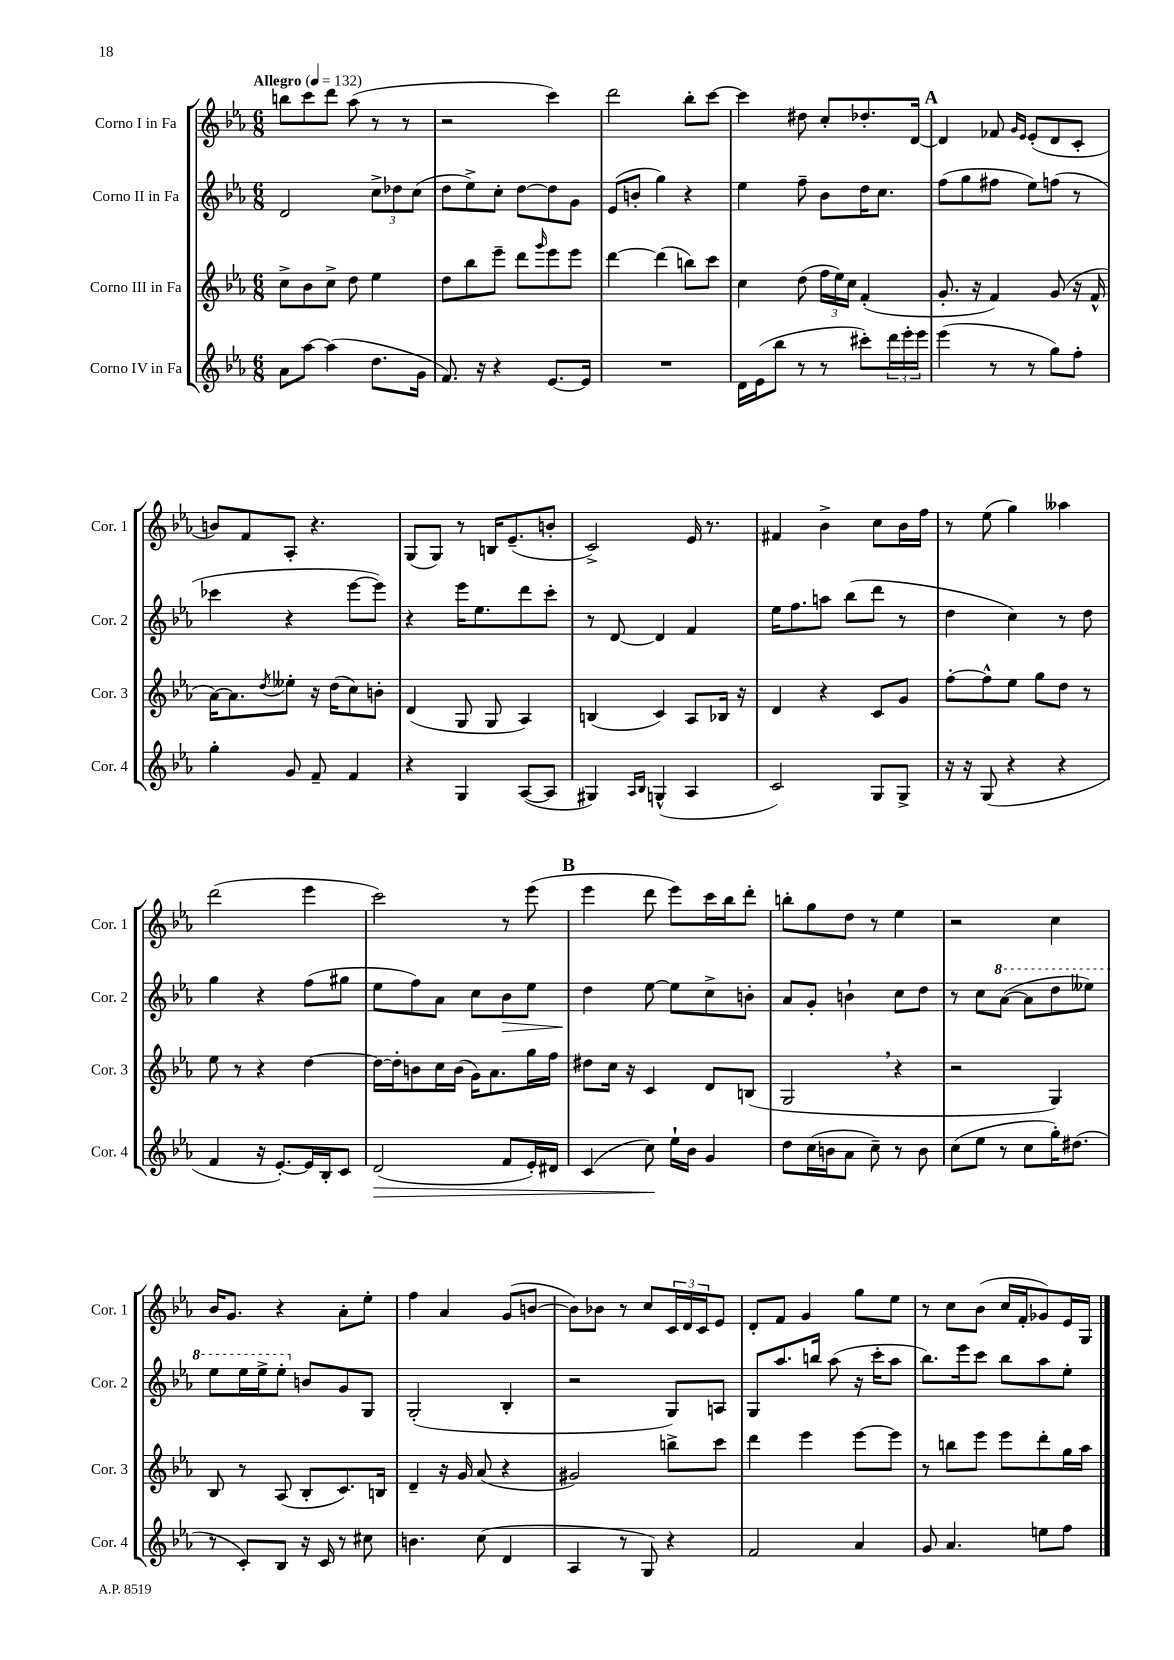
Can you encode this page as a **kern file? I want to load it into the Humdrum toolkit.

**kern	**kern	**kern	**kern
*staff4	*staff3	*staff2	*staff1
*clefG2	*clefG2	*clefG2	*clefG2
*k[b-e-a-]	*k[b-e-a-]	*k[b-e-a-]	*k[b-e-a-]
*M6/8	*M6/8	*M6/8	*M6/8
*MM132	*MM132	*MM132	*MM132
8a-	8cc^	2d	8bb
[8aa-	8b-	.	8ccc
(4aa-]	8cc^	.	8ddd
.	8dd	.	(8aa-
8.dd	4ee-	12cc^	8r
.	.	12dd-	.
.	.	.	8r
.	.	(12cc	.
16g	.	.	.
=	=	=	=
8.f)	8dd	8dd	2r
.	8bb-	8ee-^)	.
16r	.	.	.
4r	8eee-~	8cc'	.
.	8ddd	[8dd	.
.	16qqggg	.	.
[8.e-	8eee-	8dd]	4ccc)
.	8eee-	8g	.
16e-]	.	.	.
=	=	=	=
2.r	[4ddd	(8e-	2ddd
.	.	8b'	.
.	(4ddd]	4gg)	.
.	8bb)	4r	8bb-'
.	8ccc	.	[8ccc
=	=	=	=
16d	4cc	4ee-	4ccc]
(16e-	.	.	.
8bb-	.	.	.
8r	(8dd	8ff~	8dd#
8r	24ff	8b-	8cc'
.	24ee-)	.	.
.	24cc	.	.
8ccc#')	(4f'	16dd	8.dd-'
.	.	8.cc	.
24ddd	.	.	.
24eee-'	.	.	.
.	.	.	[16d
24eee-	.	.	.
=	=	=	=
(4eee-	8.g'	(8ff	4d]
.	.	8gg	.
.	16r	.	.
8r	4f)	8ff#	8f-
.	.	.	16qqg
.	.	.	16qqe-
8r	.	8ee-)	(8e-'
8gg)	(8g	(8ff	8d
8ff'	16r	8r	8c'
.	16f^^	.	.
=	=	=	=
4gg'	[16a-)	4ccc-	8b)
.	8.a-]	.	.
.	.	.	8f
.	8qdd	.	.
8g	8ee--'	4r	8A-'
8f~	16r	.	4.r
.	(16dd	.	.
4f	8cc)	[8eee-	.
.	8b'	8eee-])	.
=	=	=	=
4r	(4d	4r	(8G
.	.	.	8G)
4G	8G	16eee-	8r
.	.	8.ee-	.
.	8G	.	16B
.	.	.	(8.e-~
([8A-	4A-)	8ddd	.
8A-]	.	8ccc'	8b'
=	=	=	=
4G#)	(4B	8r	2c^)
.	.	[8d	.
16qqA-	.	.	.
16qqB-	.	.	.
(4G^^	4c)	4d]	.
4A-	8A-	4f	16e-
.	.	.	8.r
.	16B-	.	.
.	16r	.	.
=	=	=	=
2c)	4d	16ee-	4f#
.	.	8.ff	.
.	4r	8aa	4b-^
.	.	(8bb-	.
8G	8c	8ddd	8cc
8G^	8g	8r	16b-
.	.	.	16ff
=	=	=	=
16r	[8ff'	4dd	8r
16r	.	.	.
(8G	8ff^^]	.	(8ee-
4r	8ee-	4cc)	4gg)
.	8gg	.	.
4r	8dd	8r	4aa--
.	8r	8dd	.
=	=	=	=
4f	8ee-	4gg	(2ddd
.	8r	.	.
16r	4r	4r	.
[8.e-')	.	.	.
16e-]	[4dd	(8ff	4eee-
16B-'	.	.	.
8c	.	8gg#	.
=	=	=	=
(2d	16dd_	8ee-	2ccc)
.	16dd']	.	.
.	8b	8ff)	.
.	16cc	8a-	.
.	(16b	.	.
.	16g)	8cc	.
.	8.a-	.	.
8f	.	8b-	8r
16e-')	16gg	8ee-	(8eee-
16d#	16ff	.	.
=	=	=	=
(4c	8dd#	4dd	4eee-
.	16cc	.	.
.	16r	.	.
8cc)	4c	[8ee-	8ddd
16ee-`	.	8ee-]	8eee-)
16b-	.	.	.
4g	8d	8cc^	16ccc
.	.	.	16bb-
.	(8B	8b'	8ddd'
=	=	=	=
8dd	2G	8a-	8bb'
(16cc	.	8g'	8gg
16b	.	.	.
8a-	.	4b`	8dd
8cc~)	.	.	8r
8r	4r	8cc	4ee-
8b	.	8dd	.
=	=	=	=
(8cc	2r	8r	2r
8ee-	.	8cc	.
8r	.	([8aa-	.
8cc	.	8aa-]	.
16gg')	4G)	8ddd	4cc
(8.dd#	.	.	.
.	.	8eee--)	.
=	=	=	=
8r	8B-	8eee-	16b-
.	.	.	8.g
8c')	8r	16eee-	.
.	.	16eee-^	.
8B-	(8A-	8eee-'	4r
16r	8B-'	8b	.
16c	.	.	.
8r	8.c)	8g	8a-'
8cc#	.	8G	8ee-'
.	16B	.	.
=	=	=	=
4.b	4d~	(2G'	4ff
.	16r	.	4a-
.	16g	.	.
(8cc	(8a-	.	.
4d	4r	4B-'	(8g
.	.	.	[8b
=	=	=	=
4A-	2g#)	2r	8b])
.	.	.	8b-
8r	.	.	8r
8G)	.	.	8cc
4r	8bb^	8G)	24c
.	.	.	24d
.	.	.	24c
.	8ccc	8A	8e-
=	=	=	=
2f	4ddd	8G	8d'
.	.	8.aa-	8f
.	4eee-	.	4g
.	.	16bb	.
.	.	(8aa-	.
4a-	[8eee-	16r	8gg
.	.	16ccc'	.
.	8eee-]	8aa-	8ee-
=	=	=	=
8g	8r	8.bb-)	8r
4.a-	8bb	.	8cc
.	.	16eee-	.
.	8eee-	8ccc	(8b-
.	8eee-	8bb-	16cc
.	.	.	16f'
8ee	8ddd'	8aa-	8g-)
8ff	16gg	8ee-'	16e-
.	16aa-	.	16G
==	==	==	==
*-	*-	*-	*-
